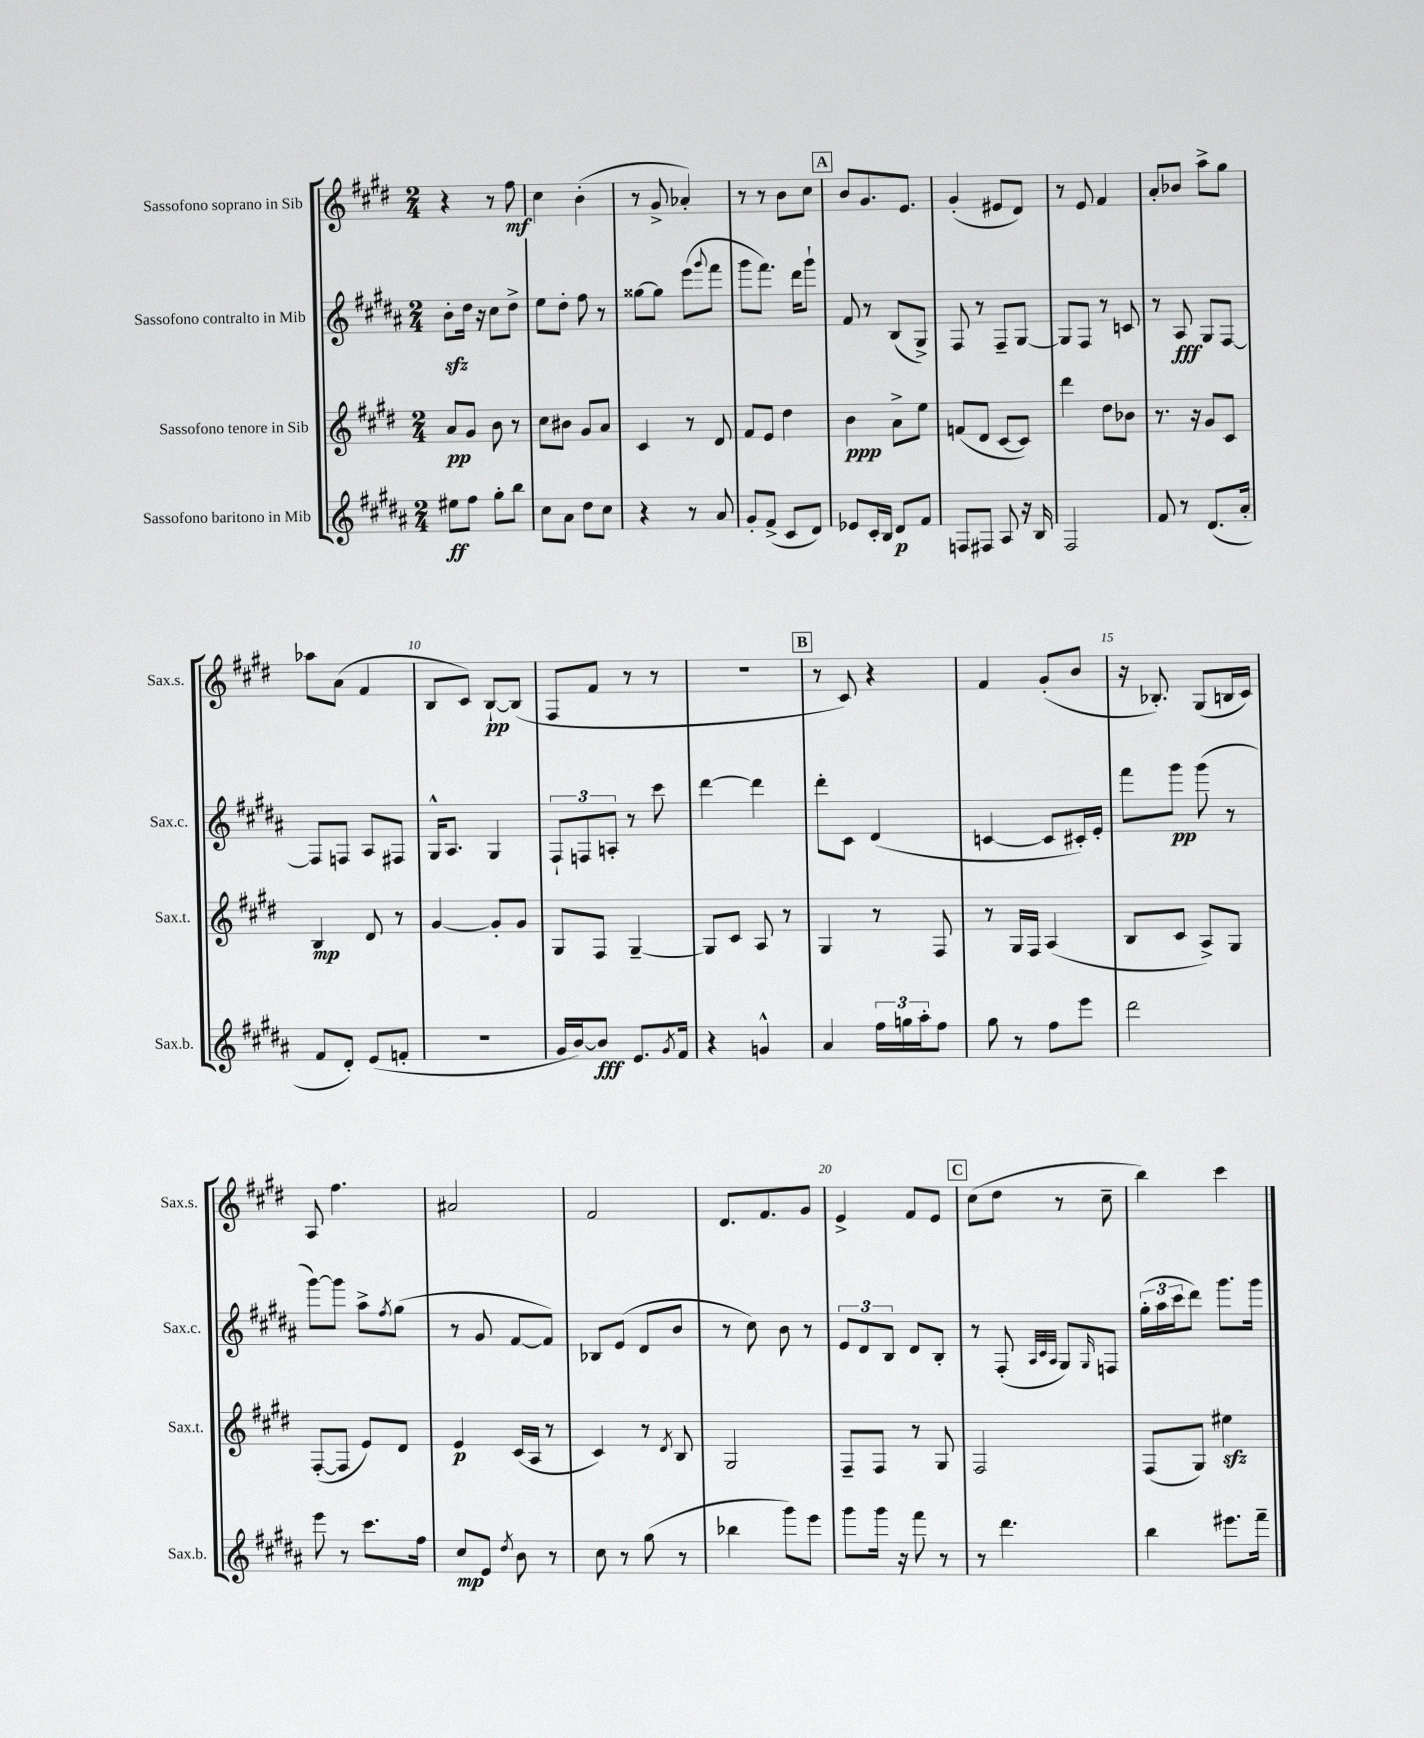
<<
\new StaffGroup <<
\new Staff = "s0" \with { instrumentName = "Sassofono soprano in Sib" shortInstrumentName = "Sax.s." } {
    \clef treble \key e \major \numericTimeSignature \time 2/4
    r4 r8 fis''8\mf |
    cis''4 b'4-.( |
    r8 gis'8-> aes'4-.) |
    r8 r8 b'8 cis''8 |
    \mark \markup { \box "A" } b'8 gis'8. e'8. |
    gis'4-.( eis'8 dis'8) |
    r8 e'8 fis'4 |
    a'8-. bes'8 a''8-> gis''8 |
    aes''8 a'8( fis'4 |
    b8 cis'8) b8~-!\pp b8( |
    fis8 fis'8 r8 r8 |
    R2 |
    \mark \markup { \box "B" } r8 cis'8) r4 |
    fis'4 gis'8-.( b'8 |
    r16 bes8.-.) gis8( b16 cis'16) |
    a8 fis''4. |
    ais'2 |
    fis'2 |
    dis'8. fis'8. gis'8 |
    e'4-> fis'8 e'8 |
    \mark \markup { \box "C" } cis''8( dis''8 r8 cis''8-- |
    b''4) cis'''4 \bar "|." |
}
\new Staff = "s1" \with { instrumentName = "Sassofono contralto in Mib" shortInstrumentName = "Sax.c." } {
    \clef treble \key b \major \numericTimeSignature \time 2/4
    b'8-.\sfz dis''16 r16 cis''8 dis''8-> |
    e''8 dis''8-. fis''8 r8 |
    gisis''8~ gisis''8 e'''8( \appoggiatura { gis'''8 } fis'''8 |
    gis'''8 fis'''8.) dis'''16 gis'''8-! |
    \mark \markup { \box "A" } fis'8 r8 b8( gis8->) |
    fis8 r8 fis8-- gis8~ |
    gis8 fis8 r8 c'8 |
    r8 ais8\fff gis8 fis8~ |
    fis8 f8 ais8 fis8 |
    gis16-^ ais8. gis4 |
    \tuplet 3/2 { fis8-! f8 a8-. } r8 cis'''8 |
    dis'''4~ dis'''4 |
    \mark \markup { \box "B" } dis'''8-. cis'8 dis'4( |
    c'4~ c'8 cis'16-.) e'16-. |
    fis'''8 gis'''8\pp gis'''8( r8 |
    gis'''8~) gis'''8 ais''8-> \acciaccatura { fis''8 } gis''8( |
    r8 gis'8 fis'8~ fis'8) |
    bes8 e'8( dis'8 b'8 |
    r8 cis''8) b'8 r8 |
    \tuplet 3/2 { e'8 dis'8 b8 } dis'8 b8-. |
    \mark \markup { \box "C" } r8 fis8-.( \grace { ais32 cis'32 ais32 } gis8) \grace { gis16 } f8 |
    \tuplet 3/2 { gis''16-.( ais''16 cis'''16 } dis'''8) gis'''8. gis'''16 \bar "|." |
}
\new Staff = "s2" \with { instrumentName = "Sassofono tenore in Sib" shortInstrumentName = "Sax.t." } {
    \clef treble \key e \major \numericTimeSignature \time 2/4
    a'8\pp gis'8 b'8 r8 |
    cis''8 bis'8 gis'8 a'8 |
    cis'4 r8 dis'8 |
    fis'8 e'8 dis''4 |
    \mark \markup { \box "A" } b'4\ppp a'8-> e''8 |
    f'8( dis'8 cis'8~ cis'8) |
    dis'''4 dis''8 bes'8 |
    r8. r16 gis'8 cis'8 |
    b4\mp dis'8 r8 |
    gis'4~ gis'8-. gis'8 |
    gis8 fis8 gis4~-- |
    gis8 cis'8 a8 r8 |
    \mark \markup { \box "B" } gis4 r8 fis8 |
    r8 gis16 fis16 a4( |
    b8 cis'8 a8->) gis8 |
    fis8~-.( fis8 e'8) dis'8 |
    e'4\p cis'16( a16 r8 |
    cis'4) r8 \acciaccatura { dis'8 } b8 |
    gis2 |
    fis8-- fis8 r8 gis8 |
    \mark \markup { \box "C" } fis2 |
    fis8( gis8) eis''4\sfz \bar "|." |
}
\new Staff = "s3" \with { instrumentName = "Sassofono baritono in Mib" shortInstrumentName = "Sax.b." } {
    \clef treble \key b \major \numericTimeSignature \time 2/4
    eis''8\ff fis''8 gis''8-. b''8 |
    cis''8 ais'8 dis''8 cis''8 |
    r4 r8 ais'8 |
    gis'8-. fis'8->( cis'8 dis'8) |
    \mark \markup { \box "A" } ees'8 cis'16-. b16 dis'8\p fis'8 |
    f8 fis8 ais8 r16 b16 |
    fis2 |
    fis'8 r8 dis'8.( ais'16-. |
    fis'8 dis'8-.) e'8( f'8-. |
    R2 |
    gis'16 b'16~) b'8\fff e'8. \acciaccatura { gis'8 } fis'16 |
    r4 g'4-^ |
    \mark \markup { \box "B" } ais'4 \tuplet 3/2 { fis''16 g''16 ais''16-. } fis''8 |
    gis''8 r8 fis''8 e'''8 |
    dis'''2 |
    e'''8 r8 cis'''8. fis''16 |
    cis''8\mp e'8 \acciaccatura { dis''8 } b'8 r8 |
    cis''8 r8 gis''8( r8 |
    bes''4 gis'''8) e'''8 |
    gis'''8 gis'''16 r16 fis'''8 r8 |
    \mark \markup { \box "C" } r8 dis'''4. |
    b''4 eis'''8. fis'''16-- \bar "|." |
}
>>
>>
\layout { \context { \Score \override BarNumber.break-visibility = ##(#f #t #t) barNumberVisibility = #(every-nth-bar-number-visible 5) } }
